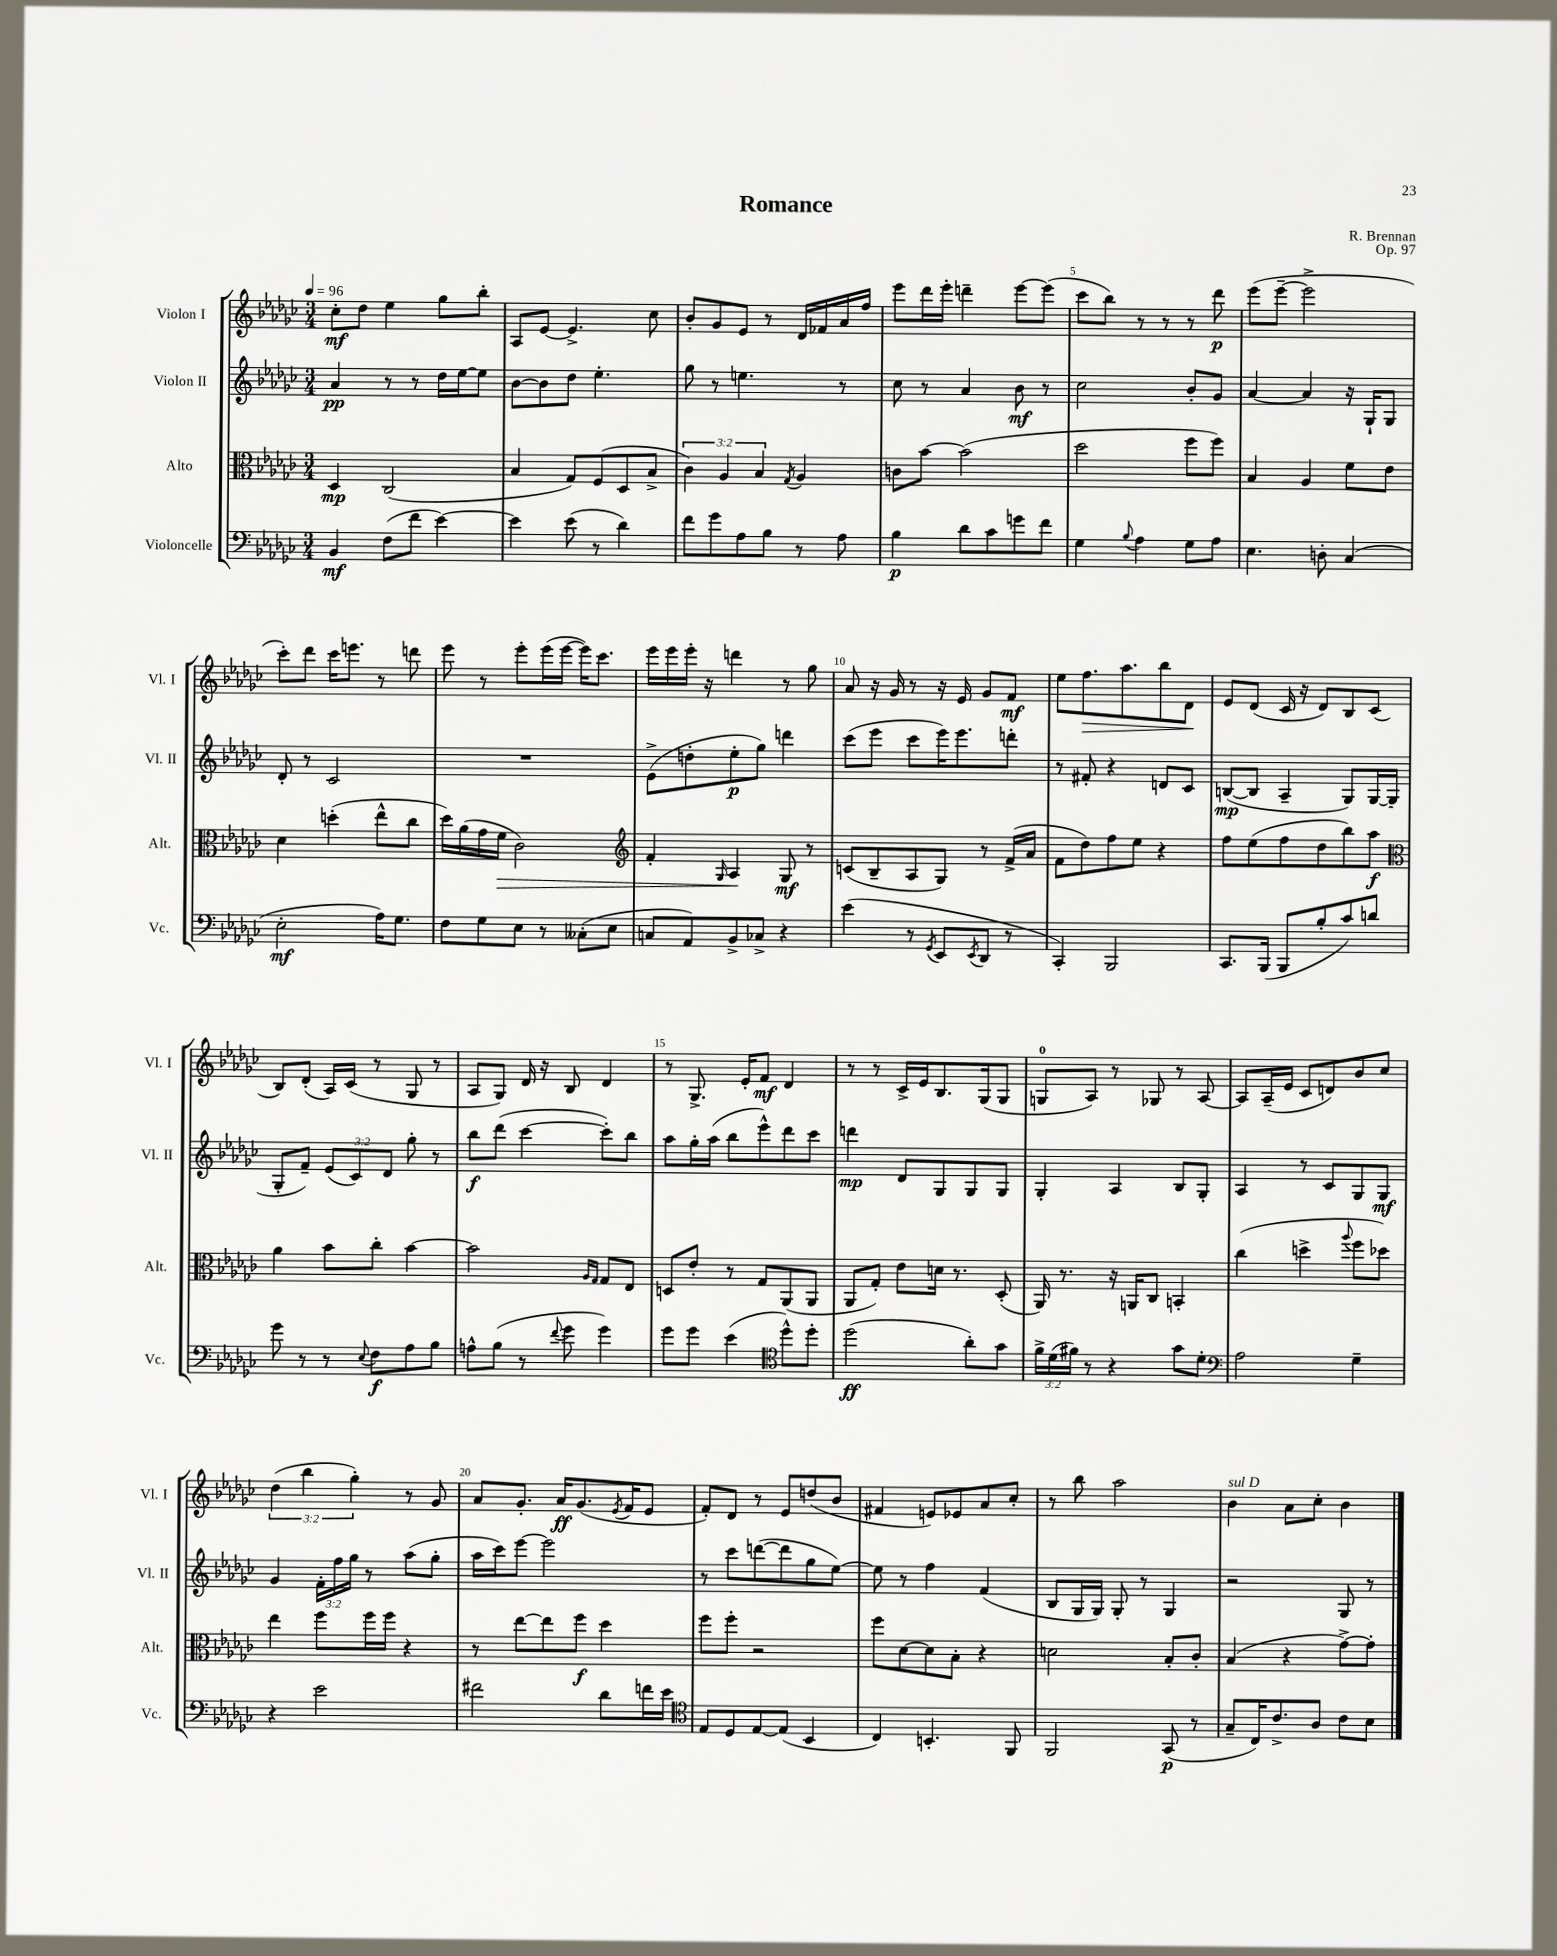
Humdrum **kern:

**kern	**kern	**kern	**kern
*staff4	*staff3	*staff2	*staff1
*clefF4	*clefC3	*clefG2	*clefG2
*k[b-e-a-d-g-c-]	*k[b-e-a-d-g-c-]	*k[b-e-a-d-g-c-]	*k[b-e-a-d-g-c-]
*M3/4	*M3/4	*M3/4	*M3/4
*MM96	*MM96	*MM96	*MM96
4BB-	4D-	4a-	8cc-'
.	.	.	8dd-
(8F	(2C-	8r	4ee-
8f	.	8r	.
[4e-)	.	16dd-	8gg-
.	.	[16ee-	.
.	.	8ee-]	8bb-'
=	=	=	=
4e-]	4B-	[8b-	8A-
.	.	8b-]	[8e-
(8e-	8G-)	8dd-	4.e-^]
8r	(8F	4.ee-'	.
4d-)	8D-	.	.
.	8B-^	.	8cc-
=	=	=	=
8f	6c-)	8gg-	8b-'
8g-	.	8r	8g-
.	6A-	.	.
8A-	.	4.ee	8e-
.	6B-	.	.
8B-	.	.	8r
.	8qG-	.	.
8r	4A-	.	16d-
.	.	.	16f-
8A-	.	8r	16a-
.	.	.	16ff
=	=	=	=
4B-	8c	8cc-	8eee-
.	[8b-	8r	16ddd-
.	.	.	16eee-'
8d-	(2b-]	4a-	4ddd~
8c-	.	.	.
8g	.	8b-	[8eee-
8f	.	8r	(8eee-]
=	=	=	=
4G-	2dd-	2cc-	8ccc-
.	.	.	8bb-)
8qqB-	.	.	.
4A-	.	.	8r
.	.	.	8r
8G-	8ff	8b-'	8r
8A-	8ff)	8g-	8ddd-
=	=	=	=
4.E-	4B-	[4a-	(8eee-
.	.	.	[8eee-~
.	4A-	4a-]	2eee-^]
8D'	.	.	.
(4C-	8f	16r	.
.	.	16G-`	.
.	8e-	8G-	.
=	=	=	=
2E-'	4d-	8d-'	8ccc-')
.	.	8r	8ddd-
.	(4dd'	2c-	16ccc-
.	.	.	8.eee
16A-)	8ee-^^	.	8r
8.G-	.	.	.
.	8cc-	.	8ddd
=	=	=	=
8F	16dd-)	2.r	8eee-
.	(16a-	.	.
8G-	16g-	.	8r
.	16f	.	.
8E-	2c-)	.	8eee-'
8r	.	.	(16eee-
.	.	.	[16eee-
(8C--'	.	.	16eee-])
.	.	.	8.ccc-
8E-	.	.	.
=	=	=	=
*	*clefG2	*	*
8C	4f'	(8e-^	16eee-
.	.	.	16eee-
8AA-)	.	8dd'	16eee-'
.	.	.	16r
.	16qqG-	.	.
8BB-^	4A-	8ee-'	4ddd
8C-^	.	8gg-)	.
4r	8G-	4ddd	8r
.	8r	.	8gg-
=	=	=	=
(4e-	(8c	(8ccc-	8a-
.	8B-~	8eee-	16r
.	.	.	16g-
8r	8A-	8ccc-	8r
8qGG-	.	.	.
8EE-	8G-)	16eee-)	16r
.	.	8.eee-	16e-
8qEE-	.	.	.
8DD-	8r	.	8g-
8r	(16f^	8ddd'	8f
.	16a-	.	.
=	=	=	=
4CC-')	8f	8r	8ee-
.	8dd-)	8f#'	8.ff
2BBB-	8ff	4r	.
.	.	.	8.aa-
.	8ee-	.	.
.	4r	8d	8bb-
.	.	8c-	8d-
=	=	=	=
8.CC-	8ff	([8B	8e-
.	(8ee-	8B]	(8d-
(16BBB-	.	.	.
8BBB-	8ff	4A-~	16c-
.	.	.	16r
8B-'	8dd-	.	8d-)
8c-)	8bb-)	8G-)	8B-
8d	8aa-	[16G-	(8c-
.	.	(16G-]	.
=	=	=	=
*	*clefC3	*	*
8g-	4a-	8G-'	8B-)
8r	.	8f~)	(8d-'
8r	8b-	(12e-	16A-)
.	.	.	(16c-
.	.	12c-)	.
8qqE-	.	.	.
8F	8cc-'	.	8r
.	.	12d-	.
8A-	[4b-	8gg-'	8G-
8B-	.	8r	8r
=	=	=	=
8A^^	2b-]	8bb-	8A-
(8B-	.	(8ddd-	8G-)
8r	.	[4ccc-	16d-
.	.	.	16r
8qqf	.	.	.
8g-	.	.	8B-
.	16qqA-	.	.
.	16qqG-	.	.
4g-)	8G-	8ccc-'])	4d-
.	8E-	8bb-	.
=	=	=	=
8g-	8D	8aa-	8r
8g-	8e-'	16gg-'	8.G-^
.	.	(16aa-	.
(4e-	8r	8bb-	.
.	.	.	16e-'
.	8G-	8eee-^^)	8f
*clefC4	*	*	*
8dd-^^)	(8AA-	8ddd-	4d-
8dd-'	8AA-	8ccc-	.
=	=	=	=
(2dd-	8AA-	4ddd	8r
.	8G-')	.	8r
.	8e-	8d-	16c-^
.	.	.	16e-
.	16d	8G-	8.B-
.	8.r	.	.
8a-')	.	8G-	.
.	.	.	(16G-
8g-	(8D-'	8G-	8G-
=	=	=	=
24f^	16AA-)	4G-'	8G
(24d-	.	.	.
.	8.r	.	.
24f#)	.	.	.
8r	.	.	8A-)
4r	16r	4A-	8r
.	16AA	.	.
.	8C-	.	8G-
8g-	4BB'	8B-	8r
8d-'	.	8G-'	[8A-
=	=	=	=
*clefF4	*	*	*
2A-	(4cc-	4A-	8A-]
.	.	.	(16A-~
.	.	.	16e-
.	4dd^	8r	8c-
.	.	8c-	8d)
.	8qqaa-	.	.
4G-~	8ff	8G-	8b-
.	8dd-)	8G-	8cc-
=	=	=	=
4r	4ee-	4g-	(6dd-
.	.	.	6bb-
2e-	8ff	24f'	.
.	.	24ff	.
.	.	24gg-	6gg-')
.	16ff	8r	.
.	16ff	.	.
.	4r	(8aa-	8r
.	.	8gg-'	8g-
=	=	=	=
2f#	8r	16aa-	8a-
.	.	16ccc-)	.
.	[8ee-	[8eee-	8.g-'
.	8ee-]	2eee-]	.
.	.	.	16a-
.	8ff	.	(8.g-
8d-	4dd-	.	.
.	.	.	8qe-
.	.	.	16f
16f	.	.	8e-
16e-	.	.	.
=	=	=	=
*clefC4	*	*	*
8E-	8ff	8r	8f')
8D-	8ff'	8ccc-	8d-
[8E-	2r	([8ddd	8r
(8E-]	.	8ddd]	8e-
4BB-	.	8gg-	(8dd
.	.	[8ee-)	8b-
=	=	=	=
4C-)	8ff	8ee-]	4f#
.	[8d-	8r	.
4.BB'	8d-]	4ff	8e)
.	8B-'	.	8e-
.	4r	(4f	8a-
8FF	.	.	8cc-'
=	=	=	=
2FF	2d	8B-	8r
.	.	16G-	8bb-
.	.	16G-)	.
.	.	8G-'	2aa-
.	.	8r	.
(8GG-	8B-'	4G-	.
8r	8c-'	.	.
=	=	=	=
8G-~	(4B-	2r	4b-
16C-)	.	.	.
8.c-^	.	.	.
.	4r	.	8a-
8A-	.	.	8cc-'
8c-	[8g-^)	8G-	4b-
8B-	8g-']	8r	.
==	==	==	==
*-	*-	*-	*-
